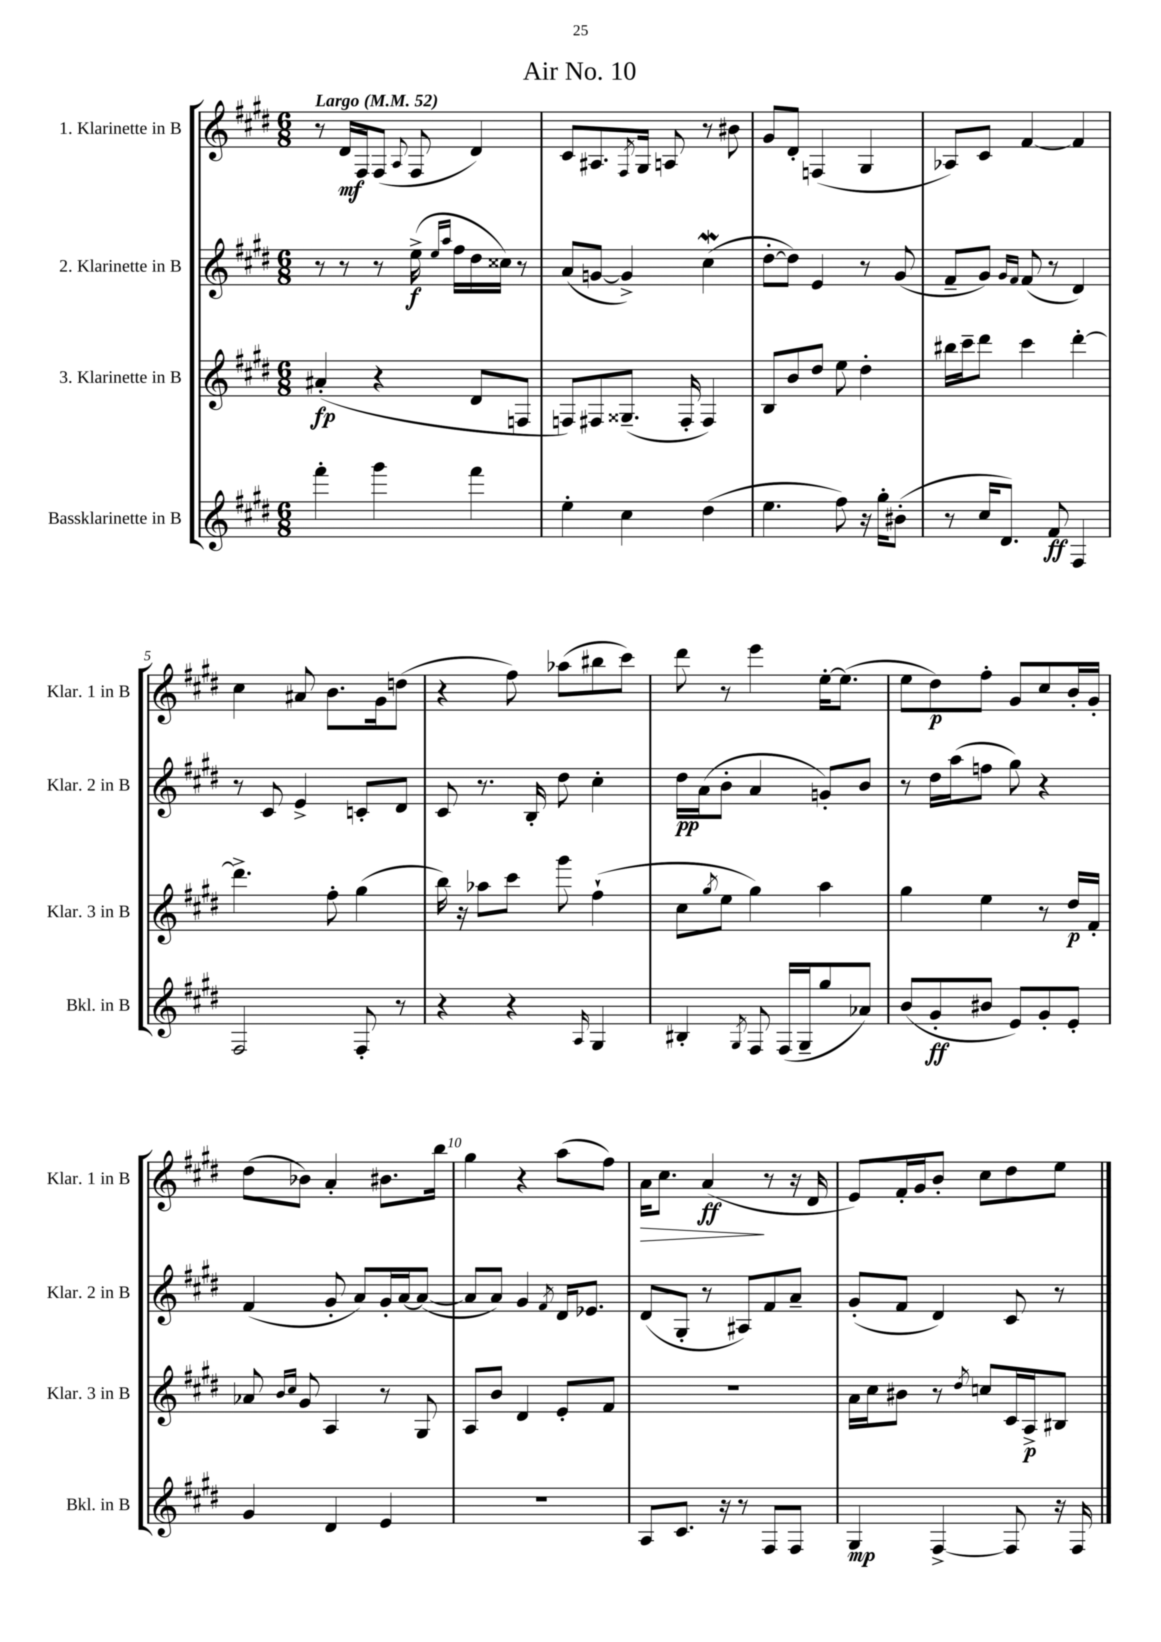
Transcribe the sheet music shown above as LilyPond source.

\header { title = "Air No. 10" }
<<
\new StaffGroup <<
\new Staff = "s0" \with { instrumentName = "1. Klarinette in B" shortInstrumentName = "Klar. 1 in B" } {
    \clef treble \key e \major \numericTimeSignature \time 6/8 \tempo "Largo" 4 = 52
    r8 dis'16\mf fis16 fis8( \appoggiatura { a8 } fis8 dis'4) |
    cis'8 ais8. \acciaccatura { fis8 } gis16 a8 r8 bis'8 |
    gis'8 dis'8-. f4( gis4 |
    aes8) cis'8 fis'4~ fis'4 |
    cis''4 ais'8 b'8. gis'16 d''8( |
    r4 fis''8) aes''8( bis''8 cis'''8) |
    dis'''8 r8 e'''4 e''16~-. e''8.( |
    e''8 dis''8\p) fis''8-. gis'8 cis''8 b'16-. gis'16-. |
    dis''8( bes'8) a'4-. bis'8. b''16 |
    gis''4 r4 a''8( fis''8) |
    a'16\> cis''8. a'4\ff\!( r8 r16 dis'16 |
    e'8) fis'16-. gis'16 b'8-. cis''8 dis''8 e''8 \bar "|." |
}
\new Staff = "s1" \with { instrumentName = "2. Klarinette in B" shortInstrumentName = "Klar. 2 in B" } {
    \clef treble \key e \major \numericTimeSignature \time 6/8
    r8 r8 r8 e''16->\f( \grace { e''16 a''16 } fis''16 dis''16 cisis''16) r8 |
    a'8( g'8~ g'4->) cis''4\mordent( |
    dis''8~-. dis''8) e'4 r8 gis'8( |
    fis'8-- gis'8) \grace { gis'16 fis'16 } fis'8( r8 dis'4) |
    r8 cis'8 e'4-> c'8-. dis'8 |
    cis'8 r8. b16-. dis''8 cis''4-. |
    dis''16\pp a'16( b'8-. a'4 g'8-.) b'8 |
    r8 dis''16 a''16( f''8 gis''8) r4 |
    fis'4( gis'8-. a'8) gis'16-. a'16~ a'8~( |
    a'8 a'8) gis'4 \acciaccatura { fis'8 } dis'16 ees'8. |
    dis'8( gis8-. r8 ais8) fis'8 a'8-- |
    gis'8-.( fis'8 dis'4) cis'8 r8 \bar "|." |
}
\new Staff = "s2" \with { instrumentName = "3. Klarinette in B" shortInstrumentName = "Klar. 3 in B" } {
    \clef treble \key e \major \numericTimeSignature \time 6/8
    ais'4-.\fp( r4 dis'8 f8 |
    f8) fis8 gisis8.--( fis16-. fis4) |
    b8 b'8 dis''8 e''8 dis''4-. |
    bis''16 cis'''16-- dis'''8 cis'''4 dis'''4~-. |
    dis'''4.-> fis''8-. gis''4( |
    b''16) r16 aes''8 cis'''8 gis'''8 fis''4-!( |
    cis''8 \acciaccatura { gis''8 } e''8 gis''4) a''4 |
    gis''4 e''4 r8 dis''16\p fis'16-. |
    aes'8 \grace { b'16 cis''16 } gis'8 a4 r8 gis8 |
    a8 b'8 dis'4 e'8-. fis'8 |
    R2. |
    a'16 cis''16 bis'8 r8 \acciaccatura { dis''8 } c''8 cis'16 a16->\p bis8 \bar "|." |
}
\new Staff = "s3" \with { instrumentName = "Bassklarinette in B" shortInstrumentName = "Bkl. in B" } {
    \clef treble \key e \major \numericTimeSignature \time 6/8
    fis'''4-. gis'''4 fis'''4 |
    e''4-. cis''4 dis''4( |
    e''4. fis''8) r16 gis''16-. bis'8-.( |
    r8 cis''16 dis'8.) fis'8\ff fis4 |
    fis2 fis8-. r8 |
    r4 r4 \grace { a16 } gis4 |
    bis4-. \acciaccatura { gis8 } fis8 fis16( gis16-- gis''8 aes'8) |
    b'8( gis'8-.\ff bis'8 e'8) gis'8-. e'8-. |
    gis'4 dis'4 e'4 |
    R2. |
    a8 cis'8. r16 r8 fis8 fis8 |
    gis4\mp fis4~-> fis8 r16 fis16 \bar "|." |
}
>>
>>
\layout { \context { \Score \override BarNumber.break-visibility = ##(#f #t #t) barNumberVisibility = #(every-nth-bar-number-visible 5) } }
